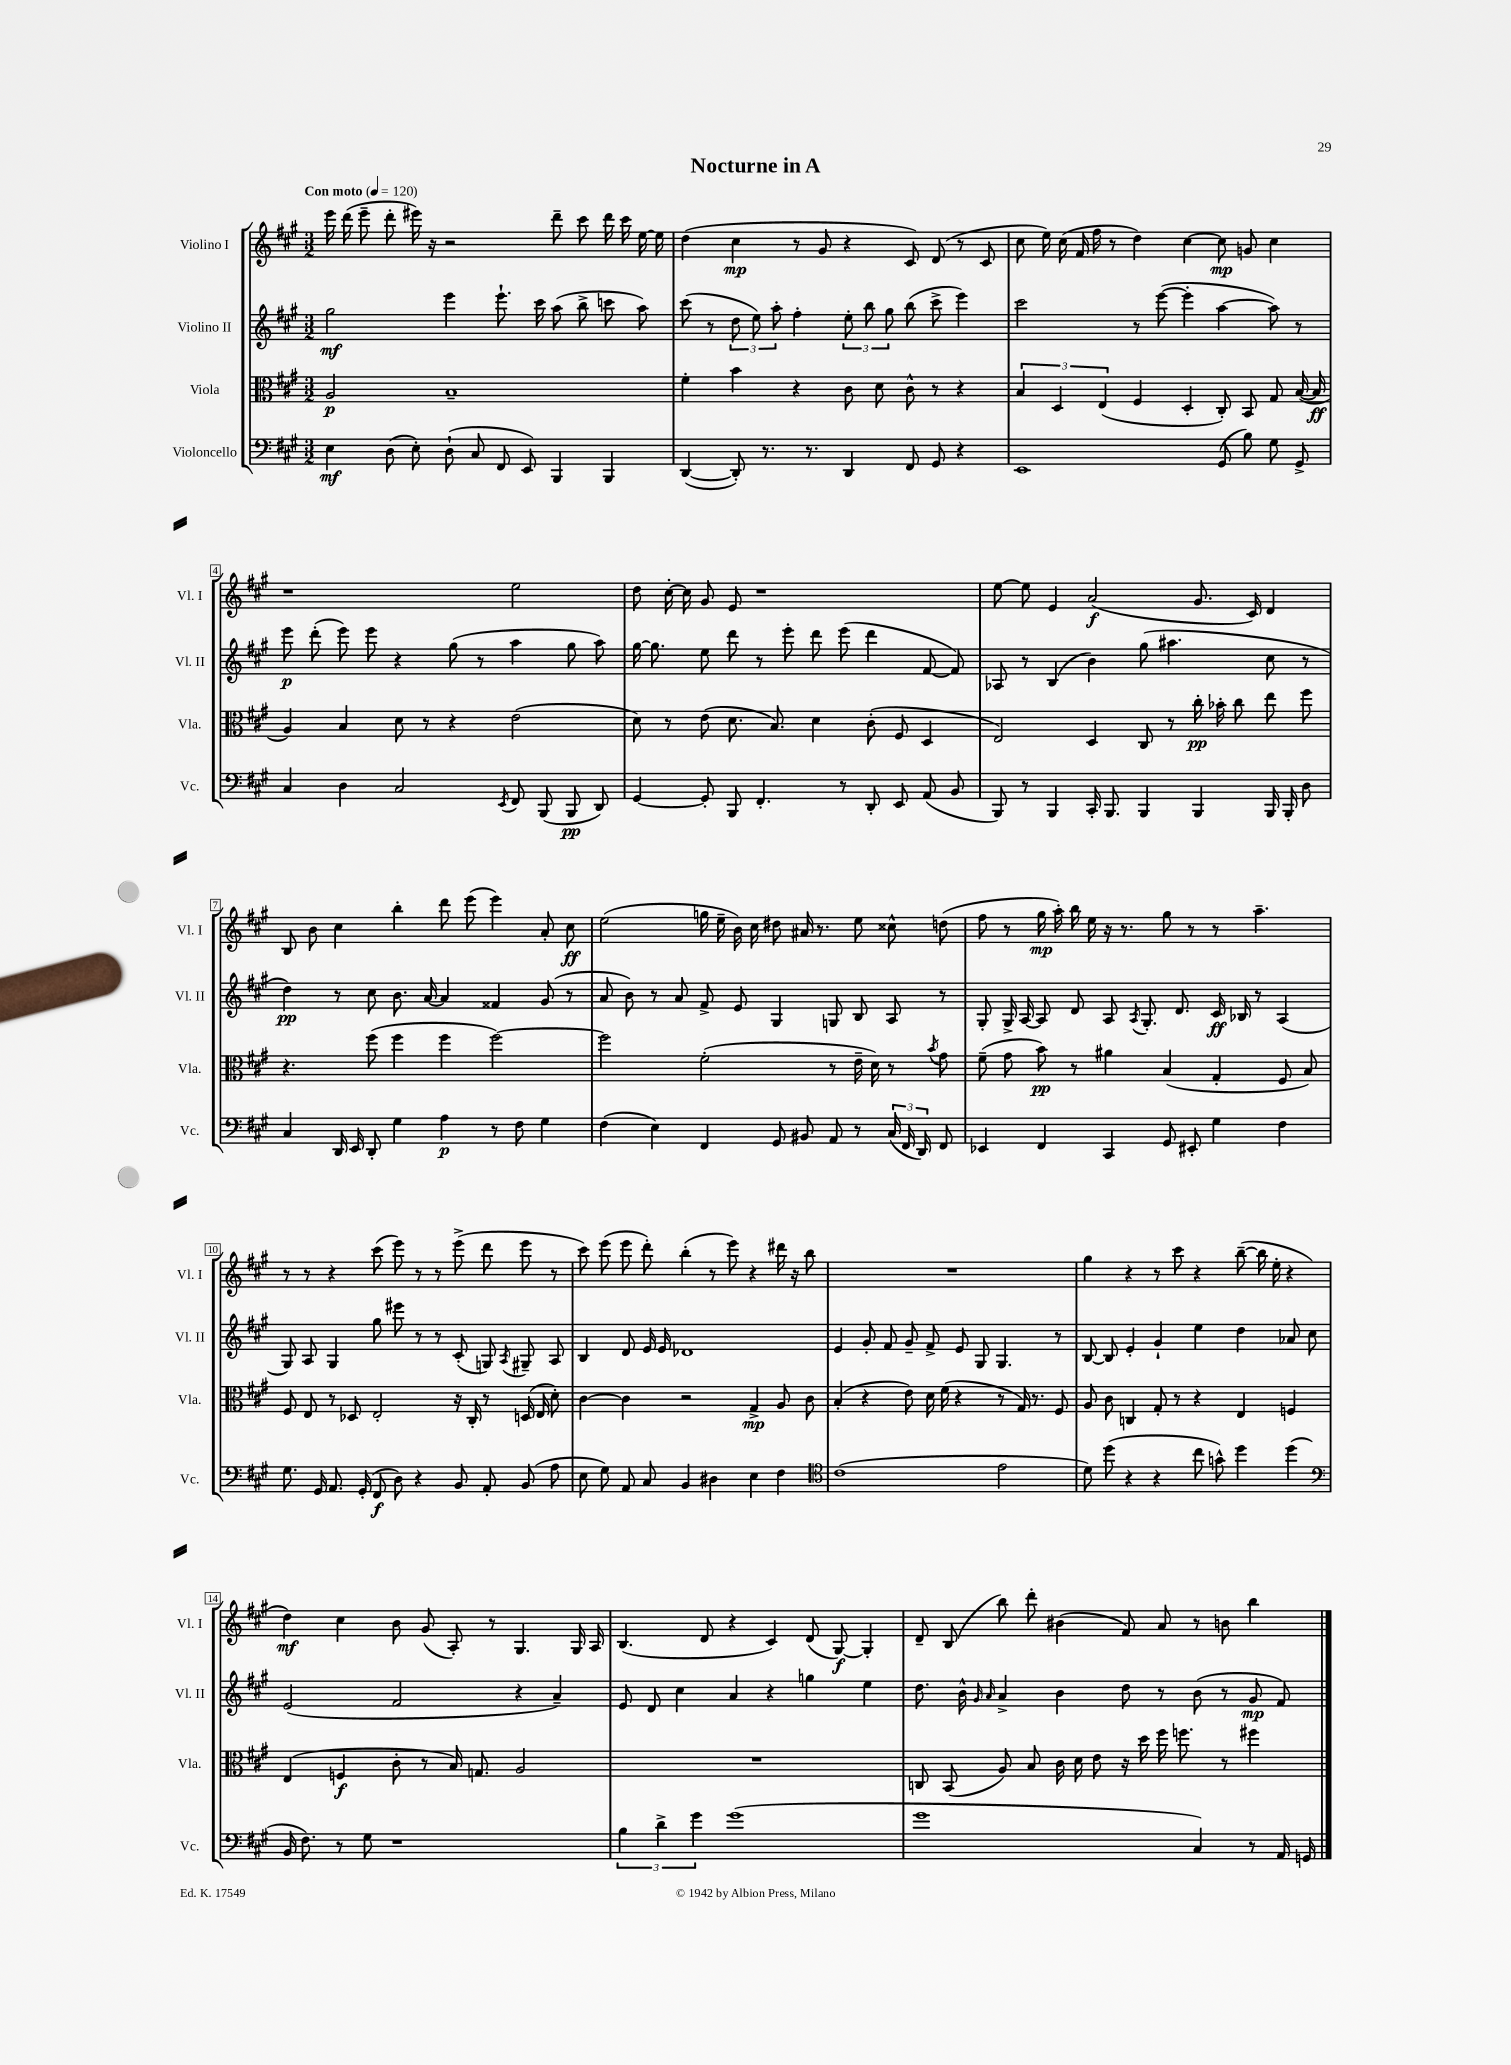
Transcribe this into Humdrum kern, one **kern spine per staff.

**kern	**dynam	**kern	**dynam	**kern	**dynam	**kern	**dynam
*part4	*part4	*part3	*part3	*part2	*part2	*part1	*part1
*staff4	*staff4	*staff3	*staff3	*staff2	*staff2	*staff1	*staff1
*I"Violoncello	*	*I"Viola	*	*I"Violino II	*	*I"Violino I	*
*I'Vc.	*	*I'Vla.	*	*I'Vl. II	*	*I'Vl. I	*
*clefF4	*	*clefC3	*	*clefG2	*	*clefG2	*
*k[f#c#g#]	*	*k[f#c#g#]	*	*k[f#c#g#]	*	*k[f#c#g#]	*
*M3/2	*	*M3/2	*	*M3/2	*	*M3/2	*
*MM120	*	*MM120	*	*MM120	*	*MM120	*
=1	=1	=1	=1	=1	=1	=1	=1
!	!	!	!	!	!	!LO:TX:a:B:t=Con moto	!
4E\	mf	2A/	p	2gg#\	mf	16eee\	.
.	.	.	.	.	.	(16ddd\	.
.	.	.	.	.	.	8eee~\	.
(8D\	.	.	.	.	.	8ddd'\	.
8E'\)	.	.	.	.	.	16eee#X\)	.
.	.	.	.	.	.	16r	.
(8D`\	.	1B~	.	4eee\	.	2r	.
8C#/	.	.	.	.	.	.	.
8FF#/	.	.	.	8.eee`\	.	.	.
8EE/)	.	.	.	.	.	.	.
.	.	.	.	16ccc#\	.	.	.
4BBB/	.	.	.	(8aa\	.	8ddd~\	.
.	.	.	.	8bb^\	.	8ccc#\	.
4BBB/	.	.	.	8cccn\	.	16ddd\	.
.	.	.	.	.	.	16ccc#\	.
.	.	.	.	8aa\)	.	[16ee\	.
.	.	.	.	.	.	16ee\]	.
=2	=2	=2	=2	=2	=2	=2	=2
([4DD/	.	4f#'\	.	(8ccc#\	.	(4dd\	.
.	.	.	.	8r	.	.	.
8DD'/])	.	4b\	.	12dd\	.	4cc#\	mp
.	.	.	.	12ee\)	.	.	.
8.r	.	.	.	.	.	.	.
.	.	.	.	12aa'\	.	.	.
.	.	4r	.	4ff#'\	.	8r	.
8.r	.	.	.	.	.	.	.
.	.	.	.	.	.	8g#/	.
4DD/	.	8c#\	.	12ee'\	.	4r	.
.	.	.	.	12bb\	.	.	.
.	.	8d\	.	.	.	.	.
.	.	.	.	12gg#\	.	.	.
8FF#/	.	8c#^^\	.	(8bb\	.	8c#/)	.
8GG#/	.	8r	.	8ccc#^\	.	(8d/	.
4r	.	4r	.	4eee\)	.	8r	.
.	.	.	.	.	.	8c#/	.
=3	=3	=3	=3	=3	=3	=3	=3
1EE	.	6B/	.	2ccc#\	.	8cc#\	.
.	.	.	.	.	.	16ee\)	.
.	.	6D/	.	.	.	.	.
.	.	.	.	.	.	(16cc#\	.
.	.	.	.	.	.	16f#/	.
.	.	.	.	.	.	16ff#\	.
.	.	(6E/	.	.	.	.	.
.	.	.	.	.	.	8r	.
.	.	4F#/	.	8r	.	4dd\)	.
.	.	.	.	([8eee\	.	.	.
.	.	4D'/	.	4eee'\]	.	[4cc#\	.
(8GG#/	.	8C#'/)	.	[4aa\	.	8cc#\]	mp
8B\)	.	8BB/	.	.	.	8gn/	.
8G#\	.	8G#/	.	8aa\])	.	4cc#\	.
8GG#^/	.	([16B/	.	8r	.	.	.
.	.	16B/]	ff	.	.	.	.
!!LO:LB:g=z
=4	=4	=4	=4	=4	=4	=4	=4
4C#/	.	4A/)	.	8eee\	p	1r	.
.	.	.	.	(8ddd'\	.	.	.
4D\	.	4B/	.	8eee\)	.	.	.
.	.	.	.	8eee\	.	.	.
2C#/	.	8d\	.	4r	.	.	.
.	.	8r	.	.	.	.	.
.	.	4r	.	(8gg#\	.	.	.
.	.	.	.	8r	.	.	.
8qEE/	.	.	.	.	.	.	.
8FF#/	.	(2e\	.	4aa\	.	2ee\	.
(8BBB/	.	.	.	.	.	.	.
8BBB/	pp	.	.	8gg#\	.	.	.
8DD/)	.	.	.	8aa\)	.	.	.
=5	=5	=5	=5	=5	=5	=5	=5
[4GG#/	.	8d\)	.	[16gg#\	.	8dd\	.
.	.	.	.	8.gg#\]	.	.	.
.	.	8r	.	.	.	[16cc#'\	.
.	.	.	.	.	.	16cc#\]	.
8GG#'/]	.	(8e\	.	8ee\	.	8g#/	.
8BBB/	.	8.d\	.	8ddd\	.	8e/	.
4.FF#'/	.	.	.	8r	.	1r	.
.	.	8.B/)	.	.	.	.	.
.	.	.	.	8eee'\	.	.	.
.	.	4d\	.	8ddd\	.	.	.
8r	.	.	.	(8eee\	.	.	.
8DD'/	.	(8c#'\	.	4ddd\	.	.	.
8EE/	.	8F#/	.	.	.	.	.
(8AA/	.	4D/	.	[8f#/	.	.	.
8BB/	.	.	.	8f#/])	.	.	.
=6	=6	=6	=6	=6	=6	=6	=6
8BBB/)	.	2E/)	.	8A-X/	.	[8ee\	.
8r	.	.	.	8r	.	8ee\]	.
4BBB/	.	.	.	(4B/	.	4e/	.
16CC#'/	.	4D/	.	4b\)	.	(2a/	f
8.BBB/	.	.	.	.	.	.	.
4BBB/	.	8C#/	.	(8gg#\	.	.	.
.	.	8r	.	4.aa#X\	.	.	.
4BBB/	.	16cc#'\	pp	.	.	8.g#/	.
.	.	16b-X'\	.	.	.	.	.
.	.	8cc#\	.	.	.	.	.
.	.	.	.	.	.	16c#/)	.
16BBB/	.	8ee\	.	8cc#\	.	4d/	.
16BBB'/	.	.	.	.	.	.	.
8D\	.	8ff#\	.	8r	.	.	.
!!LO:LB:g=z
=7	=7	=7	=7	=7	=7	=7	=7
4C#/	.	4.r	.	4dd\)	pp	8B/	.
.	.	.	.	.	.	8b\	.
16DD/	.	.	.	8r	.	4cc#\	.
16EE/	.	.	.	.	.	.	.
8DD'/	.	(8ff#\	.	8cc#\	.	.	.
4G#\	.	4ff#\	.	8.b\	.	4bb'\	.
.	.	.	.	[16a/	.	.	.
4A\	p	4ff#\	.	4a/]	.	8ddd\	.
.	.	.	.	.	.	(8eee\	.
8r	.	[2ff#\)	.	4f##X/	.	4eee\)	.
8F#\	.	.	.	.	.	.	.
4G#\	.	.	.	(8g#/	.	8a'/	.
.	.	.	.	8r	.	8cc#\	ff
=8	=8	=8	=8	=8	=8	=8	=8
(4F#\	.	2ff#\]	.	8a/	.	(2ee\	.
.	.	.	.	8b\)	.	.	.
4E\)	.	.	.	8r	.	.	.
.	.	.	.	8a/	.	.	.
4FF#/	.	(2f#'\	.	8f#^/	.	16ggn\	.
.	.	.	.	.	.	16ee~\	.
.	.	.	.	8e/	.	16b\)	.
.	.	.	.	.	.	16cc#\	.
8GG#/	.	.	.	4G#/	.	8dd#X\	.
8BB#X/	.	.	.	.	.	16a#X/	.
.	.	.	.	.	.	8.r	.
8AA/	.	8r	.	8Gn/	.	.	.
8r	.	16e~\	.	8B/	.	8ee\	.
.	.	16d\)	.	.	.	.	.
(24C#/	.	8r	.	8A/	.	8cc##X^^\	.
24FF#/	.	.	.	.	.	.	.
24DD/)	.	.	.	.	.	.	.
.	.	8qb/	.	.	.	.	.
8FF#/	.	8g#\	.	8r	.	(8ddn\	.
=9	=9	=9	=9	=9	=9	=9	=9
4EE-X/	.	(8f#~\	.	8G#'/	.	8ff#\	.
.	.	8g#\	.	16G#^/	.	8r	.
.	.	.	.	[16A/	.	.	.
4FF#/	.	8b\)	pp	8A/]	.	16gg#\	mp
.	.	.	.	.	.	16aa'\)	.
.	.	8r	.	8d/	.	16bb\	.
.	.	.	.	.	.	16ee\	.
4CC#/	.	4a#X\	.	8A/	.	16r	.
.	.	.	.	.	.	8.r	.
.	.	.	.	8qA/	.	.	.
.	.	.	.	8.G#'/	.	.	.
8GG#/	.	(4B/	.	.	.	8gg#\	.
.	.	.	.	8.d/	.	.	.
8EE#X'/	.	.	.	.	.	8r	.
4G#\	.	4G#'/	.	16c#/	ff	8r	.
.	.	.	.	16B-X/	.	.	.
.	.	.	.	8r	.	4.aa~\	.
4F#\	.	8F#/	.	(4A/	.	.	.
.	.	8B/)	.	.	.	.	.
!!LO:LB:g=z
=10	=10	=10	=10	=10	=10	=10	=10
8.G#\	.	8F#/	.	8G#/)	.	8r	.
.	.	8E/	.	8A/	.	8r	.
16GG#/	.	.	.	.	.	.	.
8.AA/	.	8r	.	4G#/	.	4r	.
.	.	8D-X/	.	.	.	.	.
(16GG#'/	.	.	.	.	.	.	.
8FF#/	f	2E'/	.	8gg#\	.	(8ccc#\	.
8D\)	.	.	.	8eee#X\	.	8eee\)	.
4r	.	.	.	8r	.	8r	.
.	.	.	.	8r	.	8r	.
8BB/	.	16r	.	(8c#'/	.	(8eee^\	.
.	.	16C#'/	.	.	.	.	.
8AA'/	.	8r	.	8Gn/)	.	8ddd\	.
.	.	.	.	8qA/	.	.	.
(8BB/	.	(16Dn/	.	8G#X~/	.	8eee\	.
.	.	16E/	.	.	.	.	.
8A\	.	8d'\)	.	8A/	.	8r	.
=11	=11	=11	=11	=11	=11	=11	=11
8E\	.	[4c#\	.	4B/	.	8ccc#\)	.
8G#\)	.	.	.	.	.	(8eee\	.
8AA/	.	4c#\]	.	8d/	.	8eee\	.
8C#/	.	.	.	16e/	.	8ddd'\)	.
.	.	.	.	16e/	.	.	.
4BB/	.	2r	.	1d-X	.	(4bb'\	.
4D#X\	.	.	.	.	.	8r	.
.	.	.	.	.	.	8eee\)	.
4E\	.	4G#^/	mp	.	.	4r	.
4F#\	.	8A/	.	.	.	16ddd#X\	.
.	.	.	.	.	.	16r	.
.	.	8c#\	.	.	.	8bb\	.
=12	=12	=12	=12	=12	=12	=12	=12
*clefC4	*	*	*	*	*	*	*
(1c#	.	(4B'/	.	4e/	.	1.r	.
.	.	4r	.	8g#'/	.	.	.
.	.	.	.	8f#/	.	.	.
.	.	8e\)	.	8g#~/	.	.	.
.	.	16d\	.	8f#^/	.	.	.
.	.	(16f#\	.	.	.	.	.
.	.	4r	.	8e/	.	.	.
.	.	.	.	8G#/	.	.	.
2e\	.	8r	.	4.G#/	.	.	.
.	.	16G#/)	.	.	.	.	.
.	.	8.r	.	.	.	.	.
.	.	8F#/	.	8r	.	.	.
=13	=13	=13	=13	=13	=13	=13	=13
8d\)	.	8A/	.	[8B/	.	4gg#\	.
(8dd\	.	8c#\	.	8B/]	.	.	.
4r	.	4Cn/	.	4e'/	.	4r	.
4r	.	8G#'/	.	4g#`/	.	8r	.
.	.	8r	.	.	.	8ccc#\	.
8cc#\	.	4r	.	4ee\	.	4r	.
8gn^^\)	.	.	.	.	.	.	.
4dd\	.	4E/	.	4dd\	.	([8bb~\	.
.	.	.	.	.	.	16bb\]	.
.	.	.	.	.	.	16ee'\	.
(4dd\	.	4Fn/	.	8a-X/	.	4r	.
.	.	.	.	8cc#\	.	.	.
!!LO:LB:g=z
=14	=14	=14	=14	=14	=14	=14	=14
*clefF4	*	*	*	*	*	*	*
16BB/	.	(4E/	.	(2e/	.	4dd\)	mf
8.F#\)	.	.	.	.	.	.	.
8r	.	4Fn/	f	.	.	4cc#\	.
8G#\	.	.	.	.	.	.	.
1r	.	8c#'\	.	2f#/	.	8b\	.
.	.	8r	.	.	.	(8g#/	.
.	.	16B/)	.	.	.	8A'/)	.
.	.	8.Gn/	.	.	.	.	.
.	.	.	.	.	.	8r	.
.	.	2A/	.	4r	.	4.G#/	.
.	.	.	.	4a~/)	.	.	.
.	.	.	.	.	.	16G#/	.
.	.	.	.	.	.	16A/	.
=15	=15	=15	=15	=15	=15	=15	=15
6B\	.	1.r	.	8e/	.	(4.B/	.
.	.	.	.	8d/	.	.	.
6d^\	.	.	.	.	.	.	.
.	.	.	.	4cc#\	.	.	.
6g#\	.	.	.	.	.	.	.
.	.	.	.	.	.	8d/	.
(1g#	.	.	.	4a/	.	4r	.
.	.	.	.	4r	.	4c#/)	.
.	.	.	.	4ggn\	.	(8d/	.
.	.	.	.	.	.	[8G#/)	f
.	.	.	.	4ee\	.	4G#'/]	.
=16	=16	=16	=16	=16	=16	=16	=16
1g#	.	8Cn/	.	8.dd\	.	8d~/	.
.	.	(8BB/	.	.	.	(8B/	.
.	.	.	.	16b^^\	.	.	.
.	.	.	.	16qqg#/	.	.	.
.	.	.	.	16qqa/	.	.	.
.	.	8A/)	.	4a^/	.	8bb\)	.
.	.	8B/	.	.	.	8ddd'\	.
.	.	16c#\	.	4b\	.	(4b#X\	.
.	.	16d\	.	.	.	.	.
.	.	8e\	.	.	.	.	.
.	.	16r	.	8dd\	.	8f#/)	.
.	.	16dd\	.	.	.	.	.
.	.	16ff#\	.	8r	.	8a/	.
.	.	8.ffn\	.	.	.	.	.
4C#/)	.	.	.	(8b\	.	8r	.
.	.	8r	.	8r	.	8bn\	.
8r	.	4ff#X\	.	8g#/	mp	4bb\	.
16AA/	.	.	.	8f#/)	.	.	.
16GGn/	.	.	.	.	.	.	.
==	==	==	==	==	==	==	==
*-	*-	*-	*-	*-	*-	*-	*-
